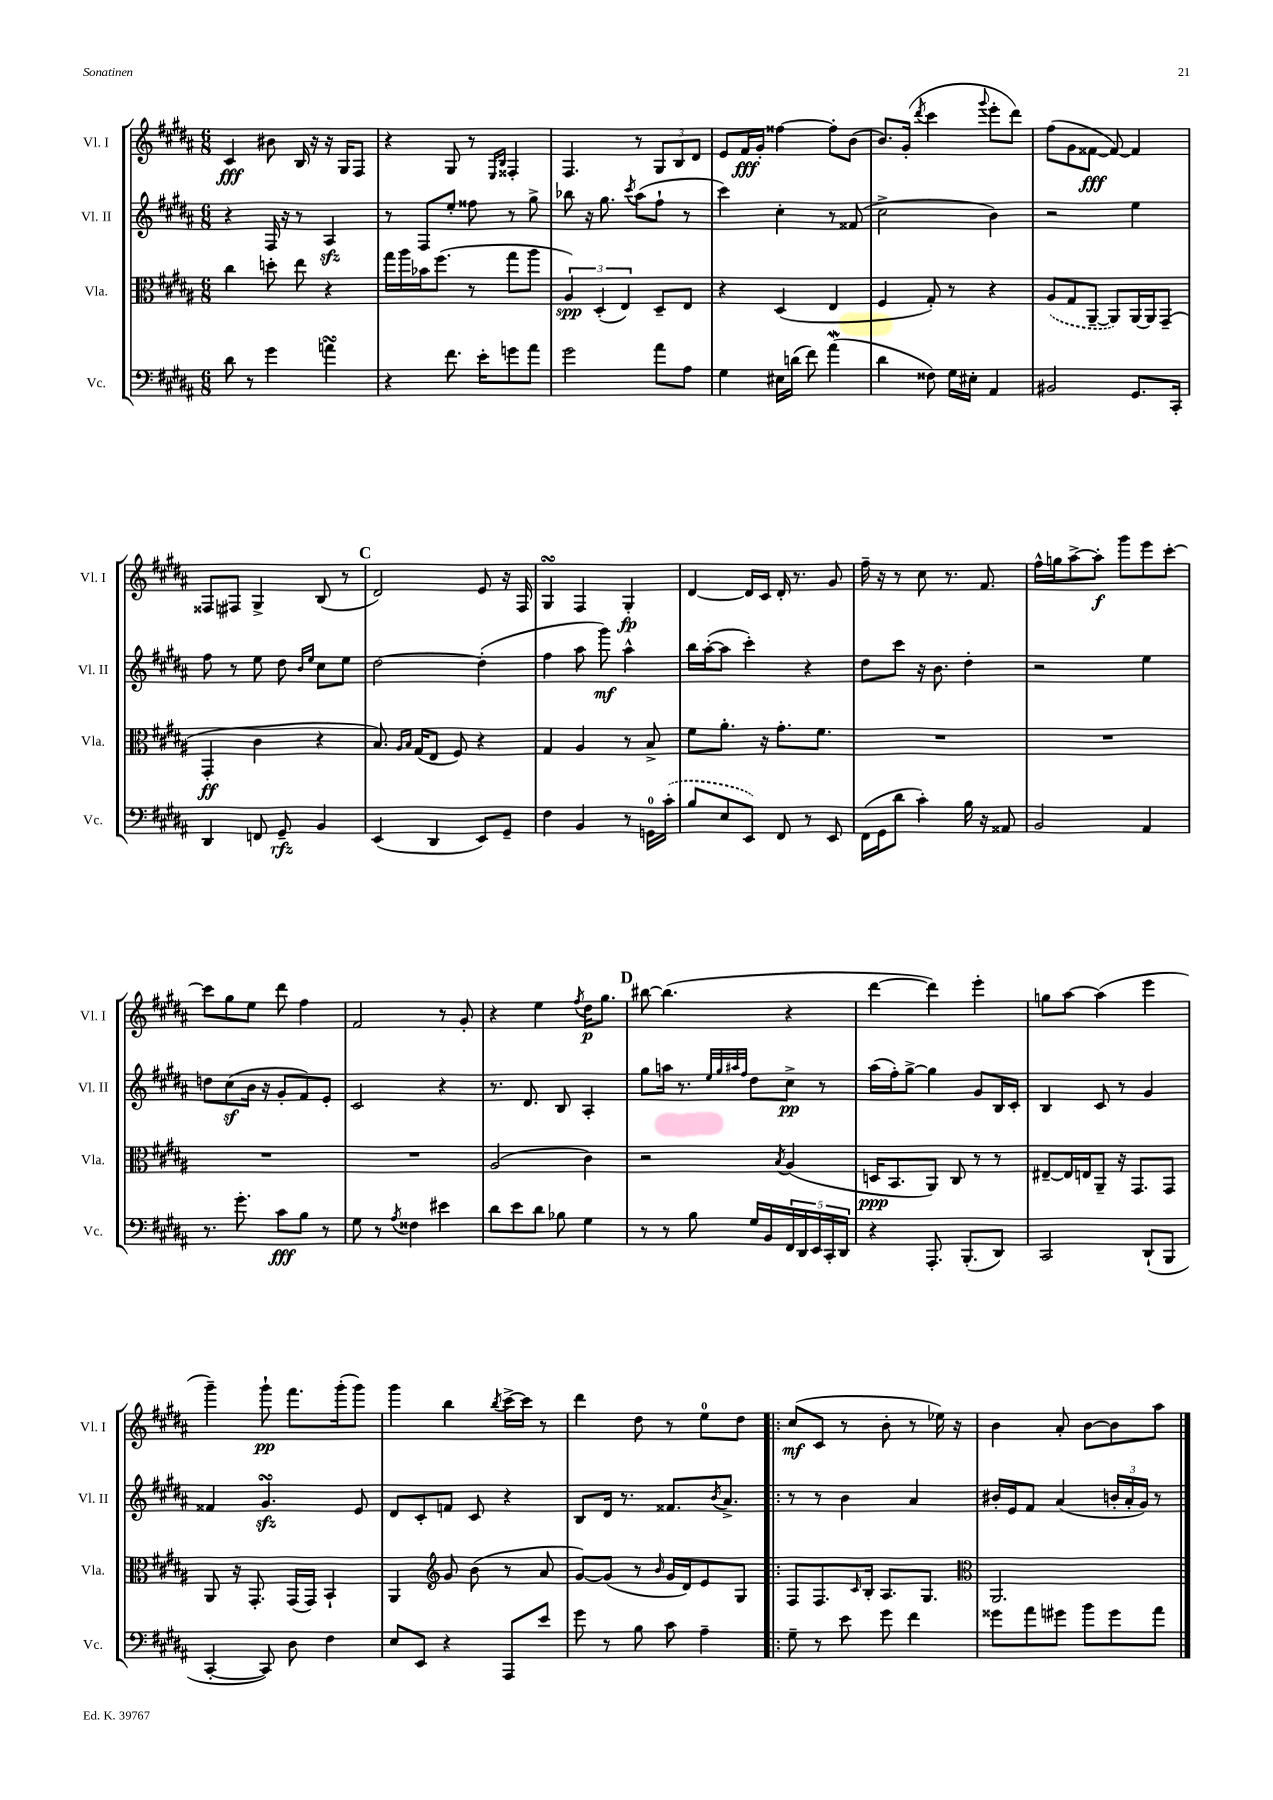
<<
\new StaffGroup <<
\new Staff = "s0" \with { instrumentName = "Vl. I" shortInstrumentName = "Vl. I" } {
    \clef treble \key b \major \numericTimeSignature \time 6/8
    cis'4\fff bis'8 b16 r16 r16 gis16 fis8 |
    r4 gis8 r8 \grace { e16 b16 } fisis4-. |
    fis4. r8 \tuplet 3/2 { gis8 b8 dis'8 } |
    e'8 fis'16\fff gis'16-. fisis''4~ fisis''8-. b'8( |
    b'8.) gis'16-.( \acciaccatura { dis'''8 } cis'''4 \appoggiatura { gis'''8 } e'''8-. dis'''8) |
    fis''8( gis'8 fisis'8~\fff fisis'8~) fisis'4 |
    fisis8 fis8 gis4-> b8( r8 |
    \mark \markup { \bold "C" } dis'2) e'8 r16 fis16 |
    gis4\turn fis4 gis4-.\fp |
    dis'4~ dis'16 cis'16 dis'16-. r8. gis'8 |
    fis''16-- r16 r8 cis''8 r8. fis'8. |
    fis''16-^ g''16 ais''8~-> ais''8-.\f gis'''8 e'''8 cis'''8~-. |
    cis'''8 gis''8 e''8 dis'''8 fis''4 |
    fis'2 r8 gis'8-. |
    r4 e''4 \acciaccatura { fis''8 } dis''16\p gis''8. |
    \mark \markup { \bold "D" } bis''8~ bis''4.( r4 |
    dis'''4~ dis'''4) e'''4-. |
    g''8 ais''8~ ais''4( e'''4 |
    gis'''4--) gis'''8-!\pp fis'''8. gis'''16-.( gis'''8) |
    gis'''4 b''4 \acciaccatura { b''8 } cis'''16~-> cis'''16 r8 |
    dis'''4 dis''8 r8 e''8-0 dis''8 |
    \bar ".|:" cis''8\mf( cis'8 r8 b'8-. r8 ees''16) r16 |
    b'4 ais'8-. b'8~ b'8 ais''8 \bar "|." |
}
\new Staff = "s1" \with { instrumentName = "Vl. II" shortInstrumentName = "Vl. II" } {
    \clef treble \key b \major \numericTimeSignature \time 6/8
    r4 fis16 r16 r8 ais4\sfz |
    r8 fis8 e''8-. fisis''8 r8 gis''8-> |
    bes''8 r16 gis''8. \acciaccatura { cis'''8 } ais''8( fis''8-! r8 |
    cis'''4) cis''4-. r8 fisis'8( |
    cis''2-> b'4) |
    r2 e''4 |
    fis''8 r8 e''8 dis''8 \grace { b'16 e''16 } cis''8 e''8 |
    \mark \markup { \bold "C" } dis''2~ dis''4-.( |
    fis''4 ais''8 gis'''8\mf) ais''4-^ |
    b''16 ais''16~-.( ais''8 cis'''4-.) r4 |
    dis''8 cis'''8 r16 b'8. dis''4-. |
    r2 e''4 |
    d''8 cis''8\sf( b'16 r16 gis'8-. fis'8) e'8-. |
    cis'2 r4 |
    r8. dis'8. b8 ais4-. |
    \mark \markup { \bold "D" } gis''8 a''16 r8. \grace { e''32 gis''32 ais''32 fis''32 } dis''8 cis''8->\pp r8 |
    ais''16( fis''16-.) gis''8~-> gis''4 gis'8 b16 cis'16-. |
    b4 cis'8 r8 gis'4 |
    fisis'4 gis'4.\turn\sfz e'8 |
    dis'8 cis'8-. f'8 cis'8 r4 |
    b8 dis'16 r8. fisis'8. \acciaccatura { b'8 } ais'8.-> |
    \bar ".|:" r8 r8 b'4 ais'4 |
    bis'16-. e'16 fis'8 ais'4( \tuplet 3/2 { b'16-. ais'16-. gis'16) } r8 \bar "|." |
}
\new Staff = "s2" \with { instrumentName = "Vla." shortInstrumentName = "Vla." } {
    \clef alto \key b \major \numericTimeSignature \time 6/8
    cis''4 d''8-. e''8 r4 |
    gis''16 ais''16 bes'16 fis''8.( r8 gis''8 ais''8 |
    \tuplet 3/2 { ais4\spp) dis4-.( e4) } dis8-- e8 |
    r4 dis4( e4 |
    fis4 gis8-.) r8 r4 |
    \once \slurDashed ais8( gis8 ais,8~-- ais,8) ais,16~ ais,16 gis,8--( |
    gis,4-.\ff cis'4 r4 |
    \mark \markup { \bold "C" } b8.) \grace { ais16 b16 } gis16( e8 fis8) r4 |
    gis4 ais4 r8 b8-> |
    fis'8 ais'8.-. r16 gis'8.-. fis'8. |
    R2. |
    R2. |
    R2. |
    R2. |
    ais2( cis'4) |
    \mark \markup { \bold "D" } r2 \acciaccatura { b8 } ais4( |
    d16\ppp b,8. ais,8) cis8 r8 r8 |
    eis8~-- eis16 e16 ais,8-- r16 gis,8. gis,8 |
    ais,8 r16 gis,8.-. gis,16( gis,16) b,4-! |
    ais,4 \clef treble gis'8 b'8( r8 ais'8 |
    gis'8~) gis'8( r8 \grace { b'16 } gis'16 dis'16) e'8 gis8 |
    \bar ".|:" fis8 fis8. \grace { cis'16 } b16-. ais8. gis8. |
    \clef alto ais,2. \bar "|." |
}
\new Staff = "s3" \with { instrumentName = "Vc." shortInstrumentName = "Vc." } {
    \clef bass \key b \major \numericTimeSignature \time 6/8
    dis'8 r8 gis'4 a'4\turn |
    r4 fis'8. e'16-. g'8 ais'8 |
    gis'2 ais'8 ais8 |
    gis4 eis16 d'16( fis'8) ais'4\mordent( |
    dis'4 fisis8) gis16 eis16-. ais,4 |
    bis,2 gis,8. cis,16-. |
    dis,4 f,8 gis,8--\rfz b,4 |
    \mark \markup { \bold "C" } e,4( dis,4 e,8) gis,8-- |
    fis4 b,4 r8 g,16-0 \once \slurDashed cis'16-.( |
    b8 e8 e,8) fis,8 r8 e,8 |
    fis,16( gis,16 dis'8 cis'4-.) b16 r16 aisis,8 |
    b,2 ais,4 |
    r8. gis'8.-. cis'8\fff b8 r8 |
    gis8 r8 \acciaccatura { ais8 } fisis4 eis'4 |
    dis'8 e'8 dis'8 bes8 gis4 |
    \mark \markup { \bold "D" } r8 r8 b8 gis16 b,16 \tuplet 5/4 { fis,16 dis,16 e,16 cis,16-. dis,16 } |
    r4 ais,,8.-. b,,8.-.( dis,8) |
    cis,2 dis,8-!( b,,8 |
    cis,4~-. cis,8) dis8 fis4 |
    e8 e,8 r4 ais,,8 e'8 |
    gis'8 r8 b8 cis'8 ais4-- |
    \bar ".|:" gis8-- r8 e'8 gis'8 fis'4 |
    gisis'8 ais'8 gis'8 b'8 gis'8 ais'8 \bar "|." |
}
>>
>>
\layout { \context { \Score \remove "Bar_number_engraver" } }
